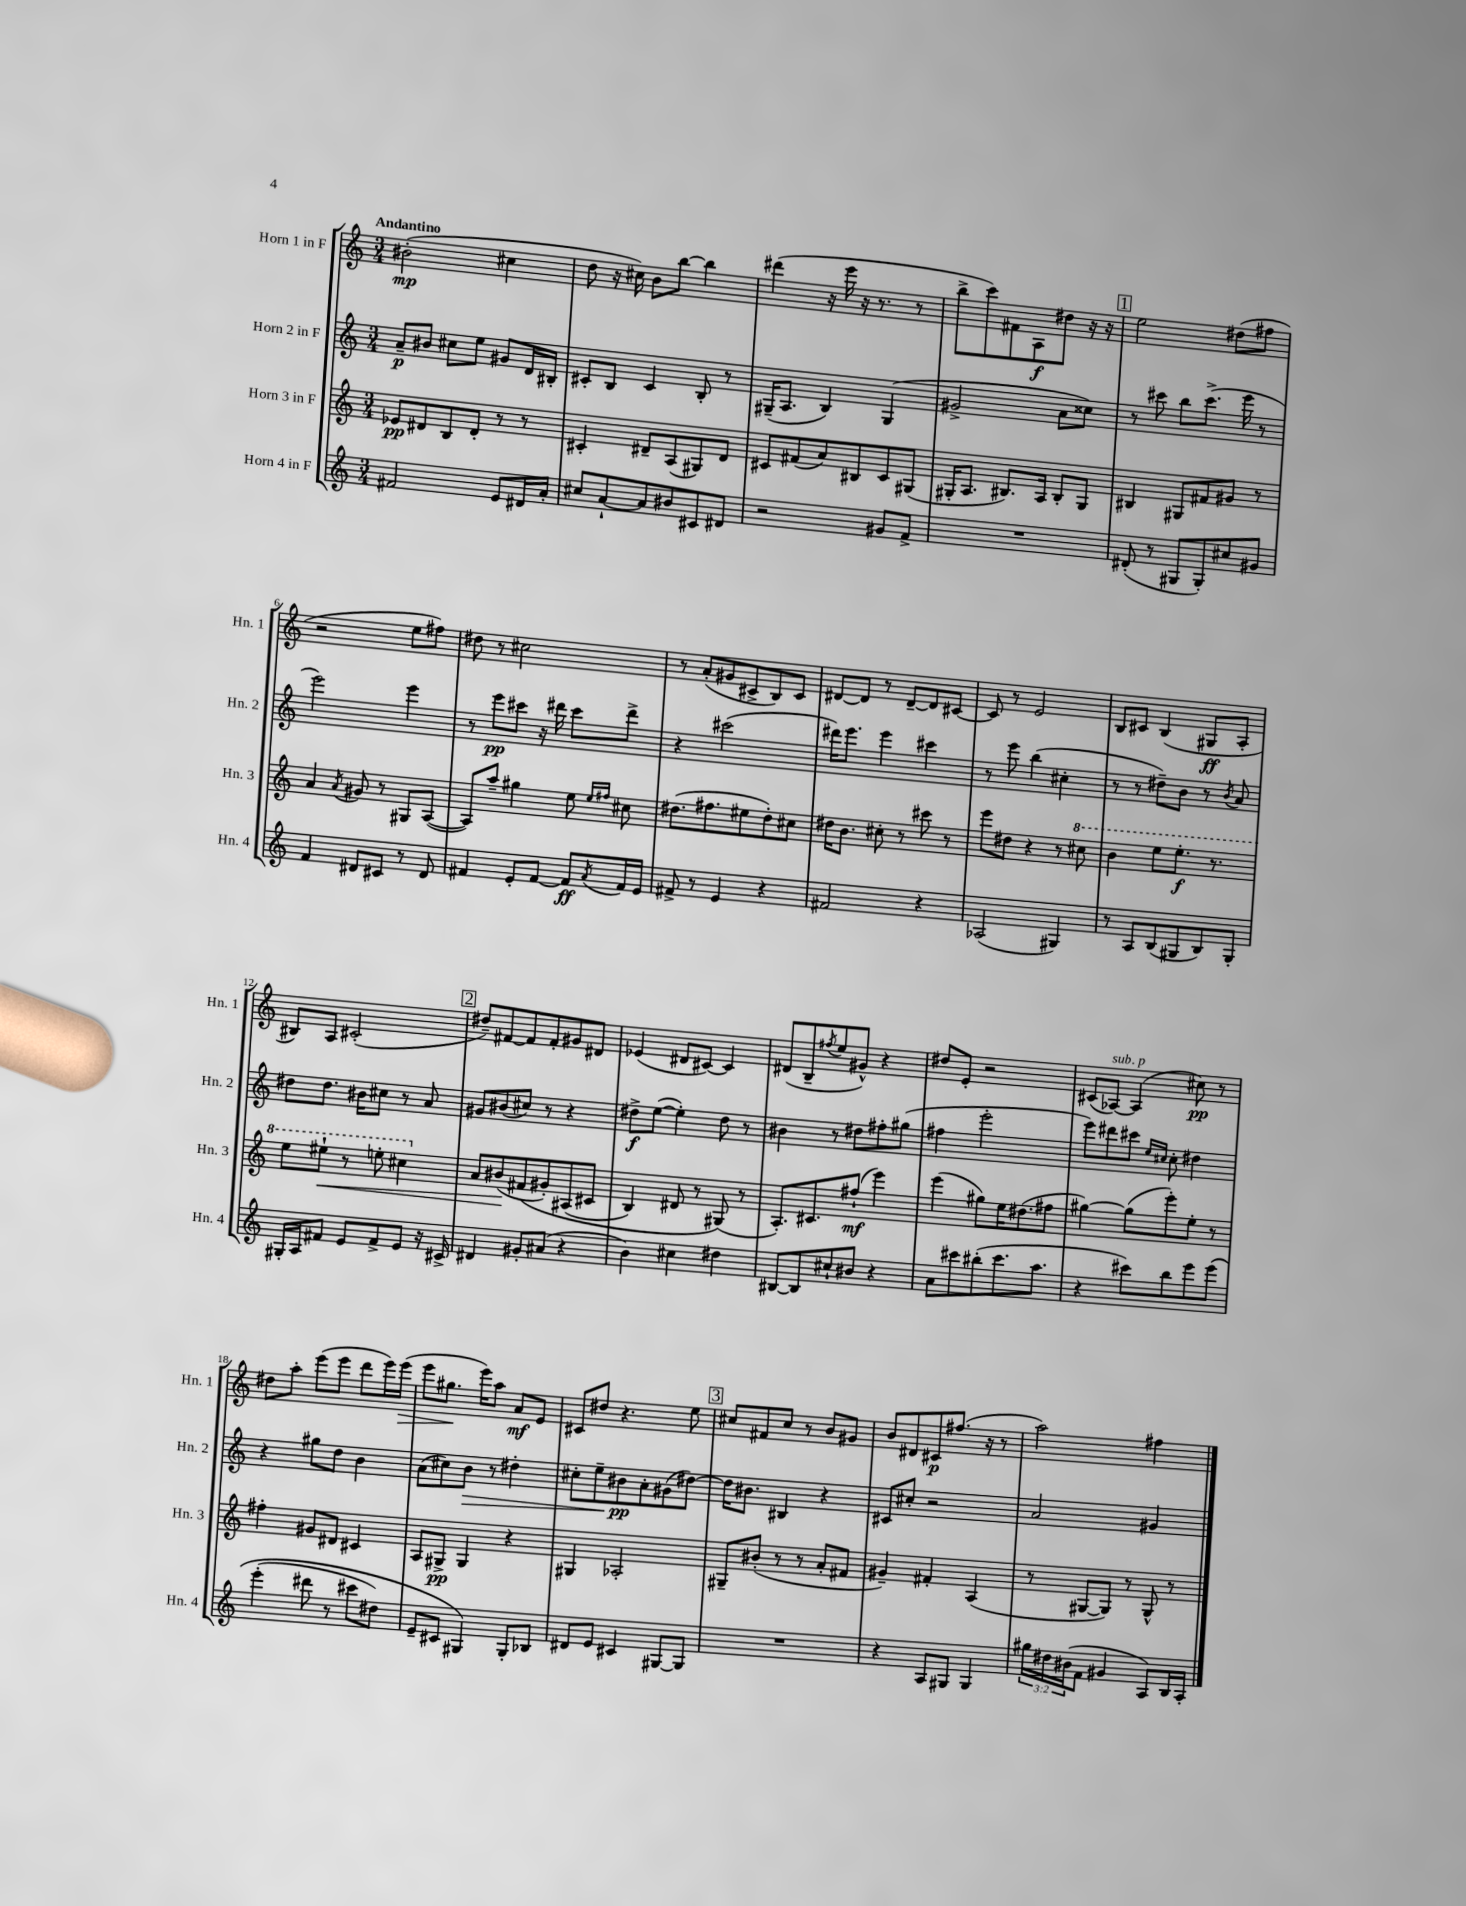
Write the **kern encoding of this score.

**kern	**kern	**kern	**kern
*staff4	*staff3	*staff2	*staff1
*clefG2	*clefG2	*clefG2	*clefG2
*k[]	*k[]	*k[]	*k[]
*M3/4	*M3/4	*M3/4	*M3/4
2f#	8e-	8a~	(2b#'
.	8d#	8b#	.
.	8B	8cc#	.
.	8d#'	8ee	.
8e	8r	8g#	4cc#
16d#	8r	16d	.
16a'	.	16B#'	.
=	=	=	=
8cc#	4c#'	8c#'	8dd
[8a`	.	8B	16r
.	.	.	16cc#)
8a]	8d#~	4c#	8b
8b#	(8A	.	[8bb
8c#	8G#)	8B'	4bb]
8d#	8d#	8r	.
=	=	=	=
2r	8c#	(16G#~	(4ddd#
.	.	8.A	.
.	(8f#	.	.
.	8a)	4B)	16r
.	.	.	16eee
.	8B#	.	16r
.	.	.	8.r
8g#	8c#	(4G#	.
8f^	(8G#	.	8r
=	=	=	=
2.r	16G#'	2g#^	8bb^
.	8.A	.	.
.	.	.	8ccc)
.	8.B#)	.	8f#
.	.	.	8A
.	16A	.	.
.	8B#'	8a	8dd#
.	8G#	8cc##)	16r
.	.	.	16r
=	=	=	=
(8d#'	4B#	8r	2ee
8r	.	8ccc#	.
8G#	8G#	8bb	.
8G#')	8f#	(8.ccc#^	.
8cc#	8g#	.	(8dd#
.	.	16eee	.
8g#	8r	8r	8ff#
=	=	=	=
4f	4a	2eee)	2r
.	8qa	.	.
8d#	8g#	.	.
8c#	8r	.	.
8r	8G#	4eee	8ee
8d#	([8A	.	8ff#)
=	=	=	=
4f#	8A])	8r	8dd#
.	8aa~	8eee	8r
8e'	4gg#	8ccc#	2cc#
[8f#	.	16r	.
.	.	16ddd#	.
8f#]	8ee	8ccc#	.
.	16qqee	.	.
8qa	16qqff#	.	.
16f#	8cc#	8ddd#^	.
16e	.	.	.
=	=	=	=
8f#^	(8.dd#	4r	8r
8r	.	.	(8a'
.	8.ff#	.	.
4e	.	(2ccc#	8g#
.	8ee#	.	8c#^
4r	8dd#')	.	8B)
.	8cc#	.	8c#
=	=	=	=
2f#	16dd#	16ddd#)	[8d#
.	8.b	8.eee	.
.	.	.	8d#]
.	8cc#'	4eee	8r
.	8r	.	[8d#~
4r	8ccc#	4ccc#	8d#]
.	8r	.	[8c#
=	=	=	=
(2A-	8eee	8r	8c#]
.	8dd#	8eee	8r
.	4r	(4bb	2e
4G#)	8r	4cc#'	.
.	8ccc#	.	.
=	=	=	=
8r	4bb	8r	8B
8A	.	8r	8c#
(8B	8eee	8dd#~)	(4B
8G#	8.eee'	8b	.
8B)	.	8r	8G#
.	8.r	.	.
.	.	8qb	.
8G#'	.	8a	8A'
=	=	=	=
16G#'	8eee	8dd#	8B#)
16A	.	.	.
8f#	8eee#`	8.dd#	8A
8e	8r	.	(2c#'
.	.	16b#	.
8f#^	8eee'	8cc#	.
8e	4ccc#	8r	.
16r	.	8a	.
16c#^	.	.	.
=	=	=	=
4d#	8a	8g#	8dd#~)
.	(8b#	(8b#	[8f#
8g#'	&(8f#	8cc#)	8f#]
(8a#	8g#')	8r	8f#'
4r	(8A#	4r	8g#
.	8c#	.	8d#
=	=	=	=
4b)	4B)	8dd#^	(4e-
.	.	([8ee	.
4cc#	8d#	4ee'])	8d#
.	8r	.	[8c#)
4dd#	(8G#&)	8dd#	4c#]
.	8r	8r	.
=	=	=	=
[8B#	8.A')	4b#	(8d#
8B#]	.	.	8B~
.	8.c#	.	.
.	.	.	8qff#
8cc#`	.	8r	8ee
8b#	(8ff#`	8dd#	8g#^^)
4r	4eee)	8ff#'	4r
.	.	(8gg#	.
=	=	=	=
8a	(4eee	4ff#	8dd#
8ccc#	.	.	8e'
(8bb#'	8gg#)	2eee'	2r
8.ccc#	16ee	.	.
.	(8.dd#	.	.
8.aa	.	.	.
.	8ff#	.	.
=	=	=	=
4r	[4gg#)	8eee)	(8c#
.	.	8ddd#	[8A-)
8ccc#)	(8gg#]	8ccc#	(4A-]
.	.	16qqee	.
.	.	16qqcc#	.
8bb	8eee')	8cc#'	.
8eee	8ee'	4dd#	8cc#)
&(8eee	8r	.	8r
=	=	=	=
(4eee'	4ff#'	4r	8dd#
.	.	.	8aa'
8ddd#	8g#	8gg#	(8eee
8r	8d#	8dd	8eee
8ccc#	4c#	4b	8ddd
8dd#)	.	.	16eee)
.	.	.	(16eee
=	=	=	=
8e~	8A	(8a	8eee
8c#	8G#^	8cc#)	8.gg#
4G#&)	4G#	8b	.
.	.	.	16eee)
.	.	8r	8aa
8G#'	4r	4dd#'	8a
8B-	.	.	8e
=	=	=	=
8d#	4G#	8cc#'	8c#
8e	.	8ee~	8dd#
4c#	2A-'	8b#	4.r
.	.	8a'	.
[8G#	.	(8g#	.
8G#]	.	[8dd#)	8ee
=	=	=	=
2.r	8G#~	16dd#]	8cc#
.	.	8.b#	.
.	(8b#'	.	8f#
.	8r	4B#	8cc#
.	8r	.	8r
.	8a'	4r	8b
.	8f#	.	8g#
=	=	=	=
4r	4g#~)	8c#	8b
.	.	8cc#'	8d#
8A	4f#'	2r	8c#
8G#	.	.	(8.ff#
4G#	(4A	.	.
.	.	.	16r
.	.	.	8r
=	=	=	=
24gg#	8r	2a	2aa)
24dd#	.	.	.
(24b#	.	.	.
8f	[8G#	.	.
4g#	8G#])	.	.
.	8r	.	.
8A)	8G#^^	4g#	4ff#
16B	8r	.	.
16A'	.	.	.
==	==	==	==
*-	*-	*-	*-
